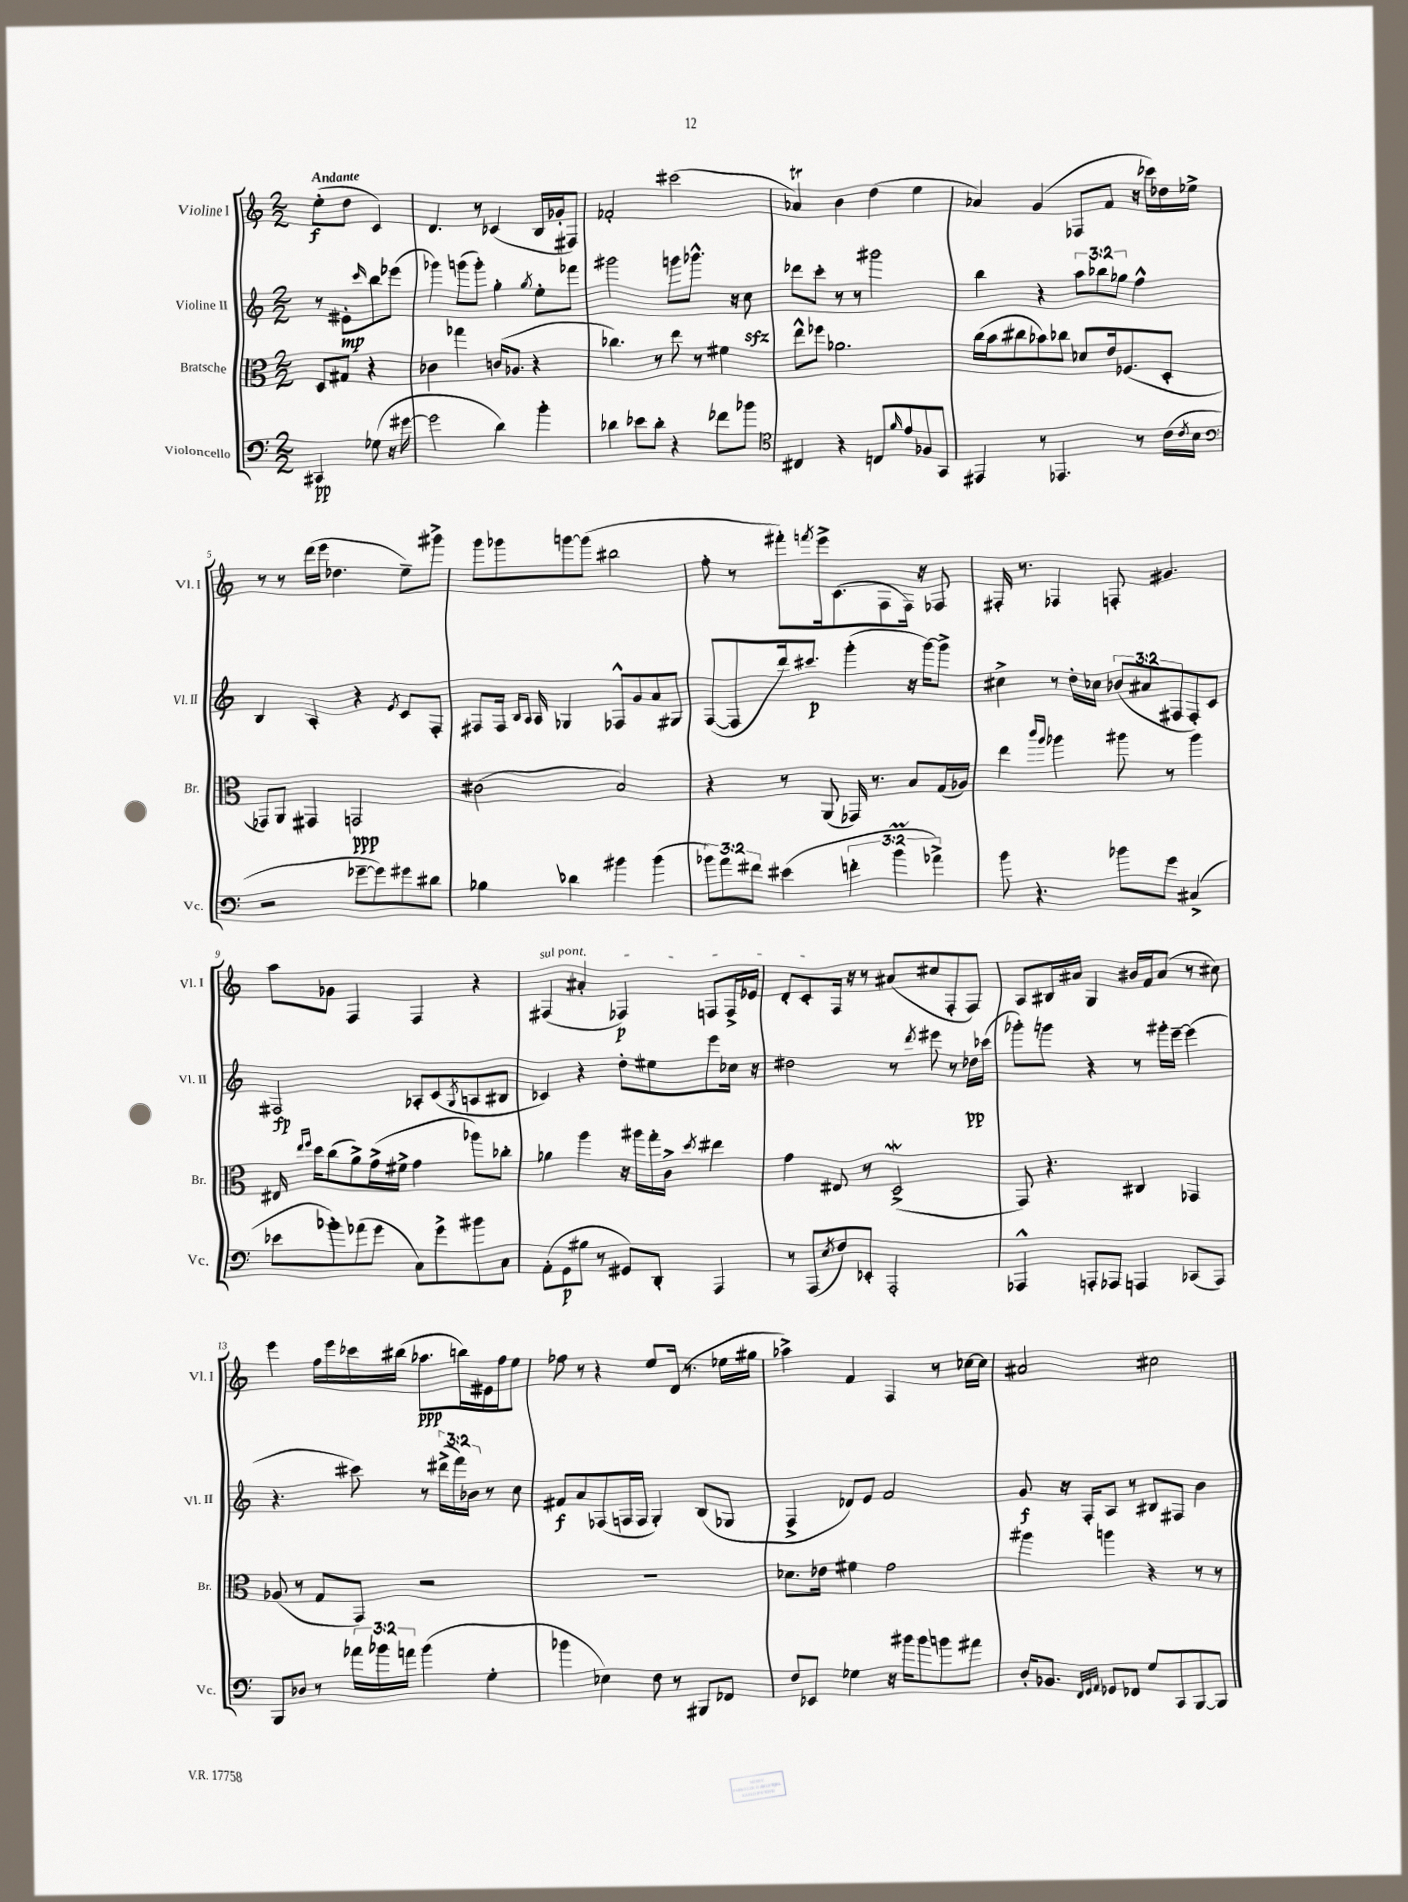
<<
\new StaffGroup <<
\new Staff = "s0" \with { instrumentName = "Violine I" shortInstrumentName = "Vl. I" } {
    \clef treble \key c \major \numericTimeSignature \time 2/2 \partial 2 \tempo "Andante"
    e''8-.\f( d''8 c'4) |
    d'4. r8 ces'4( b16 ges'16-. fis8) |
    fes'2-. cis'''2( |
    aes'4\trill) b'4 d''4( e''4 |
    aes'4) g'4( fes8 f'8 r16 ces'''16) des''16 ees''16-> |
    r8 r8 d'''16( e'''16 des''4. e''8--) gis'''8-> |
    g'''8 ges'''8 g'''8~ g'''8( bis''2 |
    f''8-. r8 fis'''8-.) \acciaccatura { f'''8 } e'''16-> c'8.( f8 f16) r16 fes8 |
    fis16-. r8. fes4 f8-. gis'4. |
    a''8 ges'8 f4 f4 r4 |
    \once \override TextSpanner.bound-details.left.text = \markup { \italic "sul pont." } fis4\startTextSpan( ais'4-. fes4\p) f8 f16-> ees'16 |
    d'8-. c'8-. f16\stopTextSpan r16 r8 ais'8( cis''8 f8-. f8) |
    a8 bis16 ais'16 g4 bis'16 f'16 ais'8( r8 cis''8) |
    e'''4 f''16 e'''16 ces'''16 bis''16( aes''8.\ppp b''16) eis'16 f''16 e''8 |
    fes''8 r8 r4 e''8 d'16( r8. ees''16 gis''16 |
    aes''4->) f'4 f4 r8 ces''16~ ces''16 |
    ais'2 cis''2 \bar "|." |
}
\new Staff = "s1" \with { instrumentName = "Violine II" shortInstrumentName = "Vl. II" } {
    \clef treble \key c \major \numericTimeSignature \time 2/2 \override Staff.TupletNumber.text = #tuplet-number::calc-fraction-text \partial 2
    r8 eis'8-.\mp \grace { c'''16 } b''8 ees'''8( |
    ges'''4) g'''8( g'''8-.) g''4-. \acciaccatura { g''8 } e''8-. fes'''8 |
    gis'''2 g'''8 ges'''8.-^ r16 c''8\sfz |
    des'''8 c'''8-. r8 r8 gis'''2 |
    b''4 r4 \tuplet 3/2 { a''8 bes''8 ges''8 } f''4-^ |
    b4 a4-. r4 \acciaccatura { e'8 } c'8 f8-. |
    fis8 fis16 \grace { b16 a16 } a16 ges4 fes8-^ g'8 a'8 gis8 |
    f8~( f8 d'''16) cis'''8.\p g'''4-.( r16 g'''16~) g'''8-> |
    cis''4-> r8 d''16-. ces''16 \tuplet 3/2 { bes'8( ais'8 fis8 } fis8-.) c'8 |
    fis2\fp aes8-. c'8( \acciaccatura { g8 } a8 bis8 |
    ces'4) r4 d''8-. eis''8 e'''8 ces''16 r16 |
    dis''2 r8 \acciaccatura { d'''8 } eis'''8 r8 des''16\pp ces'''16( |
    ges'''8-.) g'''8 r4 r8 gis'''16-. e'''16~-- e'''4( |
    r4. cis'''8) r8 \tuplet 3/2 { dis'''16->( f'''16) bes'16 } r8 c''8 |
    fis'8\f a'8 fes8( f16 f16 g4-.) b8( ges8 |
    f4-> des'8) e'8 f'2 |
    g'8\f r16 f16-. a8 r8 bis8 fis8 b'4 \bar "|." |
}
\new Staff = "s2" \with { instrumentName = "Bratsche" shortInstrumentName = "Br." } {
    \clef alto \key c \major \numericTimeSignature \time 2/2 \partial 2
    d8 gis8 r4 |
    ces'4 ges''4 c'16( aes8. r4 |
    ces''4.) r8 e''8 r8 fis'4 |
    e''8-^ fes''8 aes'2. |
    c''16( b'16 cis''8 bes'8) ces''8 des'8 e'16 fes8.( d8-. |
    ges,8) a,8 gis,4 g,2\ppp |
    cis'2( b2) |
    r4 r8 a,8( ges,16) r8. b8 g16( aes16) |
    e''4 \grace { c'''16 a''16 } aes''4 ais''8 r8 ais''4 |
    eis16 \grace { e''16 f''16 } d''16 c''8( a'8->) g'16->( fis'16-> g'4 aes''8) ces''8-. |
    aes'4 a''4 r16 ais''16 g''16-. c'16-> \acciaccatura { d''8 } eis''4 |
    g'4 eis8 r8 d2->\mordent( |
    g,8) r4. cis4 ges,4 |
    aes8( r8 g8 g,8) r2 |
    R1 |
    des'8. ees'16 fis'4 g'2 |
    ais''4 a''4 r4 r8 r8 \bar "|." |
}
\new Staff = "s3" \with { instrumentName = "Violoncello" shortInstrumentName = "Vc." } {
    \clef bass \key c \major \numericTimeSignature \time 2/2 \override Staff.TupletNumber.text = #tuplet-number::calc-fraction-text \partial 2
    cis,4\pp ges8( r16 gis'16~ |
    gis'2 d'4) b'4-. |
    des'4 ees'8 des'8-. r4 fes'8 bes'8 |
    \clef tenor cis4 r4 c8 \grace { f'16 } e'8 fes8 g,8 |
    eis,4 r8 ees,4. r8 c'16( \acciaccatura { c'8 } b16 |
    \clef bass r2 ges'8~-- ges'8) gis'8 dis'8 |
    bes4 des'4 bis'4 bis'4( |
    \tuplet 3/2 { bes'8) a'8 fis'8 } eis'4( \tuplet 3/2 { f'4-. bes'4\prall aes'4->) } |
    b'8 r4. bes'8 g'8 cis4->( |
    ees'8 bes'8-.) aes'8( g'8 c8) g'8-> bis'8 c8 |
    a,8-.( g,8\p bis8 r8 gis,8) d,8-. a,,4 |
    r8 a,,8( \acciaccatura { e8 } f8) ees,8-. a,,2-. |
    aes,,4-^ a,,8-. aes,,8 a,,4 ces,8( a,,8) |
    b,,8 des8 r8 \tuplet 3/2 { aes'16 bes'16 a'16 } bes'4( g4-. |
    bes'4 ees4) f8 r8 bis,,8 fes,8 |
    f8 ees,8 ges4 r16 bis'16 bis'8 b'8 ais'8 |
    d16-. bes,8. \grace { f,32 g,32 a,32 } ges,8 fes,8 g8 c,8 b,,8~ b,,8 \bar "|." |
}
>>
>>
